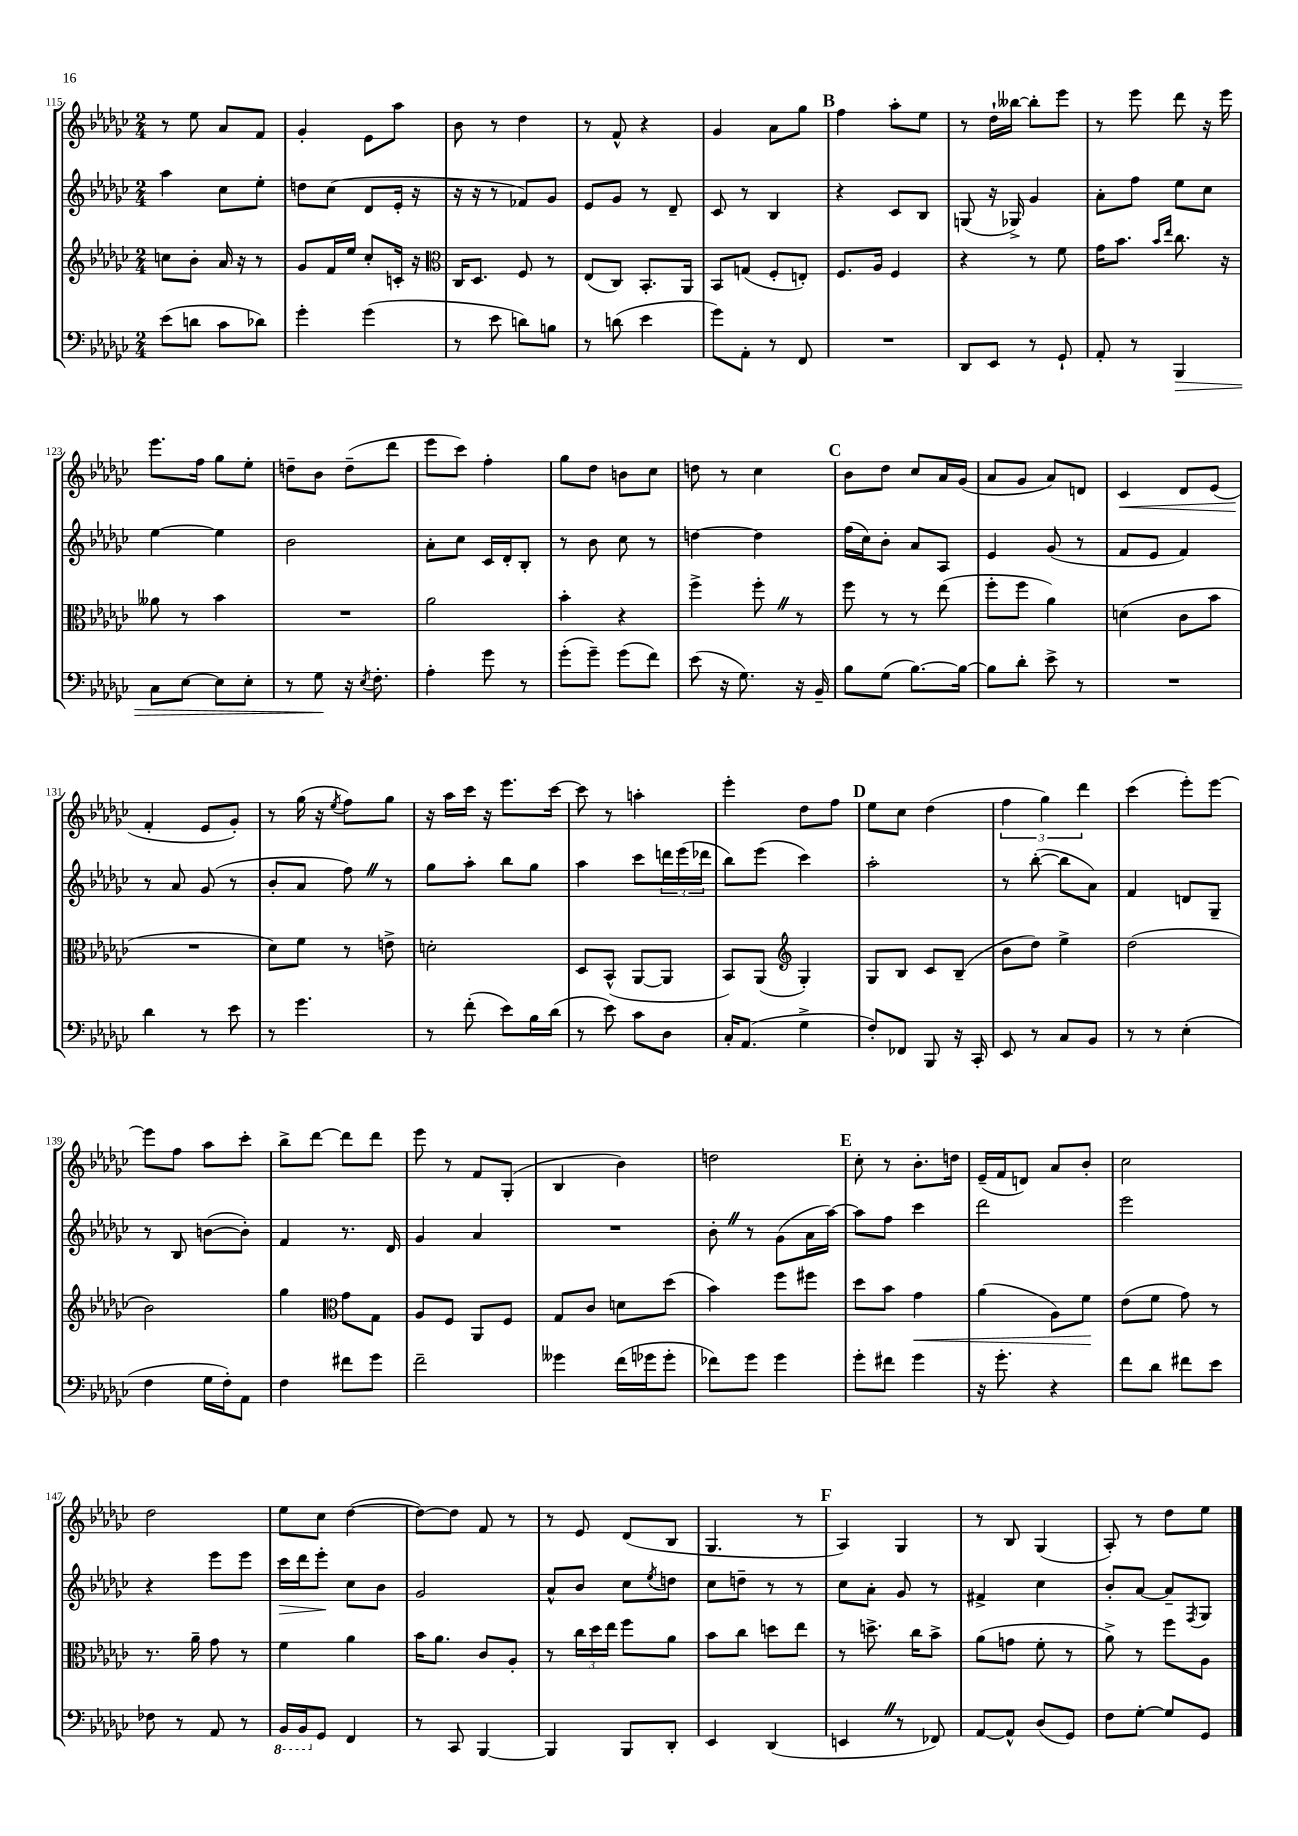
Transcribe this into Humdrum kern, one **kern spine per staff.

**kern	**dynam	**kern	**dynam	**kern	**dynam	**kern	**dynam
*part4	*part4	*part3	*part3	*part2	*part2	*part1	*part1
*staff4	*staff4	*staff3	*staff3	*staff2	*staff2	*staff1	*staff1
*clefF4	*	*clefG2	*	*clefG2	*	*clefG2	*
*k[b-e-a-d-g-c-]	*	*k[b-e-a-d-g-c-]	*	*k[b-e-a-d-g-c-]	*	*k[b-e-a-d-g-c-]	*
*M2/4	*	*M2/4	*	*M2/4	*	*M2/4	*
=115	=115	=115	=115	=115	=115	=115	=115
(8e-\L	.	8ccn\L	.	4aa-\	.	8r	.
8dn\J	.	8b-'\J	.	.	.	8ee-\	.
8c-\L	.	16a-/	.	8cc-\L	.	8a-/L	.
.	.	16r	.	.	.	.	.
8d-X\J)	.	8r	.	8ee-'\J	.	8f/J	.
=116	=116	=116	=116	=116	=116	=116	=116
4g-'\	.	8g-/L	.	8ddn\L	.	4g-'/	.
.	.	16f/L	.	(8cc-\J	.	.	.
.	.	16ee-/JJ	.	.	.	.	.
(4g-\	.	8cc-'/L	.	8d-/L	.	8e-\L	.
.	.	16cn'/Jk	.	16e-'/Jk	.	8aa-\J	.
.	.	16r	.	16r	.	.	.
=117	=117	=117	=117	=117	=117	=117	=117
*	*	*clefC3	*	*	*	*	*
8r	.	16C-/KL	.	16r	.	8b-\	.
.	.	8.D-/J	.	16r	.	.	.
8e-\	.	.	.	8r	.	8r	.
8dn\L)	.	8F/	.	8f-X/L)	.	4dd-\	.
8Bn\J	.	8r	.	8g-/J	.	.	.
=118	=118	=118	=118	=118	=118	=118	=118
8r	.	(8E-/L	.	8e-/L	.	8r	.
(8dn\	.	8C-/J)	.	8g-/J	.	8f^^/	.
4e-\	.	8.BB-'/L	.	8r	.	4r	.
.	.	.	.	8d-~/	.	.	.
.	.	16AA-/Jk	.	.	.	.	.
=119	=119	=119	=119	=119	=119	=119	=119
8g-\L)	.	8BB-/L	.	8c-/	.	4g-/	.
8AA-'\J	.	(8Gn/J	.	8r	.	.	.
8r	.	8F'/L	.	4B-/	.	8a-\L	.
8FF/	.	8En'/J)	.	.	.	8gg-\J	.
!!LO:REH:place=s1:t=B
=120	=120	=120	=120	=120	=120	=120	=120
2r	.	8.F/L	.	4r	.	4ff\	.
.	.	16A-/Jk	.	.	.	.	.
.	.	4F/	.	8c-/L	.	8aa-'\L	.
.	.	.	.	8B-/J	.	8ee-\J	.
=121	=121	=121	=121	=121	=121	=121	=121
8DD-/L	.	4r	.	(8Gn/	.	8r	.
8EE-/J	.	.	.	16r	.	16dd-`\LL	.
.	.	.	.	16G-X^/)	.	[16bb--X\JJ	.
8r	.	8r	.	4g-/	.	8bb--'\L]	.
8GG-`/	.	8f\	.	.	.	8eee-\J	.
=122	=122	=122	=122	=122	=122	=122	=122
8AA-'/	.	16g-\KL	.	8a-'\L	.	8r	.
.	.	8.b-\J	.	.	.	.	.
8r	.	.	.	8ff\J	.	8eee-\	.
.	.	16qqb-/LL	.	.	.	.	.
.	.	16qqee-/JJ	.	.	.	.	.
!	!LO:HP:b	!	!	!	!	!	!
4BBB-/	>	8.cc-\	.	8ee-\L	.	8ddd-\	.
.	.	.	.	8cc-\J	.	16r	.
.	.	16r	.	.	.	16eee-\	.
!!LO:LB:g=z
=123	=123	=123	=123	=123	=123	=123	=123
8C-\L	.	8a--X\	.	[4ee-\	.	8.eee-\L	.
[8E-\J	.	8r	.	.	.	.	.
.	.	.	.	.	.	16ff\Jk	.
8E-\L]	.	4b-\	.	4ee-\]	.	8gg-\L	.
8E-'\J	.	.	.	.	.	8ee-'\J	.
=124	=124	=124	=124	=124	=124	=124	=124
8r	.	2r	.	2b-\	.	8ddn~\L	.
8G-\	.	.	.	.	.	8b-\J	.
16r	]	.	.	.	.	(8dd~\L	.
8qE-/	.	.	.	.	.	.	.
8.F'\	.	.	.	.	.	.	.
.	.	.	.	.	.	8ddd-\J	.
=125	=125	=125	=125	=125	=125	=125	=125
4A-'\	.	2a-\	.	8a-'\L	.	8eee-\L	.
.	.	.	.	8cc-\J	.	8ccc-\J)	.
8g-\	.	.	.	16c-/LL	.	4ff'\	.
.	.	.	.	16d-'/J	.	.	.
8r	.	.	.	8B-'/J	.	.	.
=126	=126	=126	=126	=126	=126	=126	=126
(8g-'\L	.	4b-'\	.	8r	.	8gg-\L	.
8g-~\J)	.	.	.	8b-\	.	8dd-\J	.
(8g-\L	.	4r	.	8cc-\	.	8bn\L	.
8f\J)	.	.	.	8r	.	8cc-\J	.
=127	=127	=127	=127	=127	=127	=127	=127
(8e-\	.	4ff^\	.	[4ddn\	.	8ddn\	.
16r	.	.	.	.	.	8r	.
8.G-\)	.	.	.	.	.	.	.
.	.	8ff'Z\	.	4dd\]	.	4cc-\	.
16r	.	8r	.	.	.	.	.
16BB-~/	.	.	.	.	.	.	.
!!LO:REH:place=s1:t=C
=128	=128	=128	=128	=128	=128	=128	=128
8B-\L	.	8ff\	.	(16ff\LL	.	8b-\L	.
.	.	.	.	16cc-\J)	.	.	.
(8G-\J	.	8r	.	8b-'\J	.	8dd-\J	.
[8.B-\L)	.	8r	.	8a-/L	.	8cc-/L	.
.	.	(8ee-\	.	8A-/J	.	16a-/L	.
16B-\Jk_	.	.	.	.	.	(16g-/JJ	.
=129	=129	=129	=129	=129	=129	=129	=129
8B-\L]	.	8ff'\L	.	4e-/	.	8a-/L	.
8d-'\J	.	8ff\J	.	.	.	8g-/J	.
8e-^\	.	4a-\)	.	(8g-/	.	8a-/L)	.
8r	.	.	.	8r	.	8dn/J	.
=130	=130	=130	=130	=130	=130	=130	=130
!	!	!	!	!	!	!	!LO:HP:b
2r	.	(4dn\	.	8f/L	.	4c-/	<
.	.	.	.	8e-/J	.	.	.
.	.	8c-\L	.	4f/)	.	8d-/L	.
.	.	8b-\J	.	.	.	(8e-/J	.
!!LO:LB:g=z
=131	=131	=131	=131	=131	=131	=131	=131
4d-\	.	2r	.	8r	.	4f'/	.
.	.	.	.	8a-/	.	.	.
8r	.	.	.	(8g-/	.	8e-/L	[
8e-\	.	.	.	8r	.	8g-'/J)	.
=132	=132	=132	=132	=132	=132	=132	=132
8r	.	8d-\L)	.	8b-'/L	.	8r	.
4.g-\	.	8f\J	.	8a-/J	.	(16gg-\	.
.	.	.	.	.	.	16r	.
.	.	.	.	.	.	8qee-/	.
.	.	8r	.	8ffZ\)	.	8ff\L)	.
.	.	8en^\	.	8r	.	8gg-\J	.
=133	=133	=133	=133	=133	=133	=133	=133
8r	.	2dn'\	.	8gg-\L	.	16r	.
.	.	.	.	.	.	16aa-\LL	.
(8f'\	.	.	.	8aa-'\J	.	16ccc-\JJ	.
.	.	.	.	.	.	16r	.
8e-\L)	.	.	.	8bb-\L	.	8.eee-\L	.
16B-\L	.	.	.	8gg-\J	.	.	.
(16d-\JJ	.	.	.	.	.	[16ccc-\Jk	.
=134	=134	=134	=134	=134	=134	=134	=134
8r	.	8D-/L	.	4aa-\	.	8ccc-\]	.
8e-\)	.	(8BB-^^/J	.	.	.	8r	.
8c-\L	.	[8AA-/L	.	8ccc-\L	.	4aan'\	.
8D-\J	.	8AA-/J]	.	24dddn\L	.	.	.
.	.	.	.	(24eee-\	.	.	.
.	.	.	.	24ddd-X\JJ	.	.	.
=135	=135	=135	=135	=135	=135	=135	=135
16C-'/KL	.	8BB-/L)	.	8bb-\L)	.	4eee-'\	.
(8.AA-/J	.	.	.	.	.	.	.
.	.	(8AA-/J	.	(8eee-\J	.	.	.
*	*	*clefG2	*	*	*	*	*
4G-^\	.	4G-'/)	.	4ccc-\)	.	8dd-\L	.
.	.	.	.	.	.	8ff\J	.
!!LO:REH:place=s1:t=D
=136	=136	=136	=136	=136	=136	=136	=136
8F'/L)	.	8G-/L	.	2aa-'\	.	8ee-\L	.
8FF-X/J	.	8B-/J	.	.	.	8cc-\J	.
8BBB-/	.	8c-/L	.	.	.	(4dd-\	.
16r	.	(8B-~/J	.	.	.	.	.
16CC-'/	.	.	.	.	.	.	.
=137	=137	=137	=137	=137	=137	=137	=137
8EE-/	.	8b-\L	.	8r	.	6ff\	.
8r	.	8dd-\J)	.	([8bb-'\	.	.	.
.	.	.	.	.	.	6gg-\)	.
8C-/L	.	4ee-^\	.	8bb-\L]	.	.	.
.	.	.	.	.	.	6ddd-\	.
8BB-/J	.	.	.	8a-\J)	.	.	.
=138	=138	=138	=138	=138	=138	=138	=138
8r	.	(2dd-\	.	4f/	.	(4ccc-\	.
8r	.	.	.	.	.	.	.
(4E-'\	.	.	.	8dn/L	.	8eee-'\L)	.
.	.	.	.	8G-~/J	.	[8eee-\J	.
!!LO:LB:g=z
=139	=139	=139	=139	=139	=139	=139	=139
4F\	.	2b-\)	.	8r	.	8eee-\L]	.
.	.	.	.	8B-/	.	8ff\J	.
16G-\LL	.	.	.	([8bn\L	.	8aa-\L	.
16F'\J)	.	.	.	.	.	.	.
8AA-\J	.	.	.	8b'\J])	.	8ccc-'\J	.
=140	=140	=140	=140	=140	=140	=140	=140
4F\	.	4gg-\	.	4f/	.	8bb-^\L	.
.	.	.	.	.	.	[8ddd-\J	.
*	*	*clefC3	*	*	*	*	*
8f#X\L	.	8g-\L	.	8.r	.	8ddd-\L]	.
8g-\J	.	8G-\J	.	.	.	8ddd-\J	.
.	.	.	.	16d-/	.	.	.
=141	=141	=141	=141	=141	=141	=141	=141
2f~\	.	8A-/L	.	4g-/	.	8eee-\	.
.	.	8F/J	.	.	.	8r	.
.	.	8AA-/L	.	4a-/	.	8f/L	.
.	.	8F/J	.	.	.	(8G-'/J	.
=142	=142	=142	=142	=142	=142	=142	=142
4g--X\	.	8G-/L	.	2r	.	4B-/	.
.	.	8c-/J	.	.	.	.	.
(16f\LL	.	8dn\L	.	.	.	4b-\)	.
16g-X\J	.	.	.	.	.	.	.
8g-'\J	.	(8dd-\J	.	.	.	.	.
=143	=143	=143	=143	=143	=143	=143	=143
8f-X\L)	.	4b-\)	.	8b-'Z\	.	2ddn\	.
8g-\J	.	.	.	8r	.	.	.
4g-\	.	8ff\L	.	(8g-\L	.	.	.
.	.	8ff#X\J	.	16a-\L	.	.	.
.	.	.	.	[16aa-\JJ)	.	.	.
!!LO:REH:place=s1:t=E
=144	=144	=144	=144	=144	=144	=144	=144
8g-'\L	.	8dd-\L	.	8aa-\L]	.	8cc-'\	.
8f#X\J	.	8b-\J	.	8ff\J	.	8r	.
!	!	!	!LO:HP:b	!	!	!	!
4g-\	.	4g-\	<	4ccc-\	.	8.b-'\L	.
.	.	.	.	.	.	16ddn\Jk	.
=145	=145	=145	=145	=145	=145	=145	=145
16r	.	(4a-\	.	2ddd-\	.	(16e-~/LL	.
8.g-'\	.	.	.	.	.	16f/J	.
.	.	.	.	.	.	8dn/J)	.
4r	.	8A-\L)	.	.	.	8a-/L	.
.	.	8f\J	.	.	.	8b-'/J	.
.	.	.	[	.	.	.	.
=146	=146	=146	=146	=146	=146	=146	=146
8f\L	.	(8e-\L	.	2eee-\	.	2cc-\	.
8d-\J	.	8f\J	.	.	.	.	.
8f#X\L	.	8g-\)	.	.	.	.	.
8e-\J	.	8r	.	.	.	.	.
!!LO:LB:g=z
=147	=147	=147	=147	=147	=147	=147	=147
8F-X\	.	8.r	.	4r	.	2dd-\	.
8r	.	.	.	.	.	.	.
.	.	16a-~\	.	.	.	.	.
8AA-/	.	8g-\	.	8eee-\L	.	.	.
8r	.	8r	.	8eee-\J	.	.	.
=148	=148	=148	=148	=148	=148	=148	=148
*8ba	*	*	*	*	*	*	*
!	!	!	!	!	!LO:HP:b	!	!
16BBB-/LL	.	4f\	.	16ccc-\LL	>	8ee-\L	.
16BBB-/J	.	.	.	16ddd-\J	.	.	.
*X8ba	*	*	*	*	*	*	*
8GG-/J	.	.	.	8eee-'\J	.	8cc-\J	.
4FF/	.	4a-\	.	8cc-\L	]	([4dd-\	.
.	.	.	.	8b-\J	.	.	.
=149	=149	=149	=149	=149	=149	=149	=149
8r	.	16b-\KL	.	2g-/	.	8dd-\L_)	.
.	.	8.a-\J	.	.	.	.	.
8CC-/	.	.	.	.	.	8dd-\J]	.
[4BBB-/	.	8c-/L	.	.	.	8f/	.
.	.	8A-'/J	.	.	.	8r	.
=150	=150	=150	=150	=150	=150	=150	=150
4BBB-/]	.	8r	.	8a-^^/L	.	8r	.
.	.	24cc-\LL	.	8b-/J	.	8e-/	.
.	.	24dd-\	.	.	.	.	.
.	.	24ee-\JJ	.	.	.	.	.
8BBB-/L	.	8ff\L	.	8cc-\L	.	(8d-/L	.
.	.	.	.	8qee-/	.	.	.
8DD-'/J	.	8a-\J	.	8ddn\J	.	8B-/J	.
=151	=151	=151	=151	=151	=151	=151	=151
4EE-/	.	8b-\L	.	8cc-\L	.	4.G-/	.
.	.	8cc-\J	.	8ddn~\J	.	.	.
(4DD-/	.	8ddn\L	.	8r	.	.	.
.	.	8ee-\J	.	8r	.	8r	.
!!LO:REH:place=s1:t=F
=152	=152	=152	=152	=152	=152	=152	=152
4EEnZ/	.	8r	.	8cc-\L	.	4A-/)	.
.	.	8.ddn^\	.	8a-'\J	.	.	.
8r	.	.	.	8g-/	.	4G-/	.
.	.	16cc-\KL	.	.	.	.	.
8FF-X/)	.	8b-^\J	.	8r	.	.	.
=153	=153	=153	=153	=153	=153	=153	=153
[8AA-/L	.	(8a-\L	.	4f#X^/	.	8r	.
8AA-^^/J]	.	8gn\J	.	.	.	8B-/	.
(8D-/L	.	8f'\	.	4cc-\	.	(4G-/	.
8GG-/J)	.	8r	.	.	.	.	.
=154	=154	=154	=154	=154	=154	=154	=154
8F\L	.	8a-^\)	.	8b-'/L	.	8A-'/)	.
[8G-'\J	.	8r	.	[8a-/J	.	8r	.
8G-/L]	.	8ff\L	.	8a-~/L]	.	8dd-\L	.
.	.	.	.	8qF/	.	.	.
8GG-/J	.	8A-\J	.	8G-/J	.	8ee-\J	.
==	==	==	==	==	==	==	==
*-	*-	*-	*-	*-	*-	*-	*-
